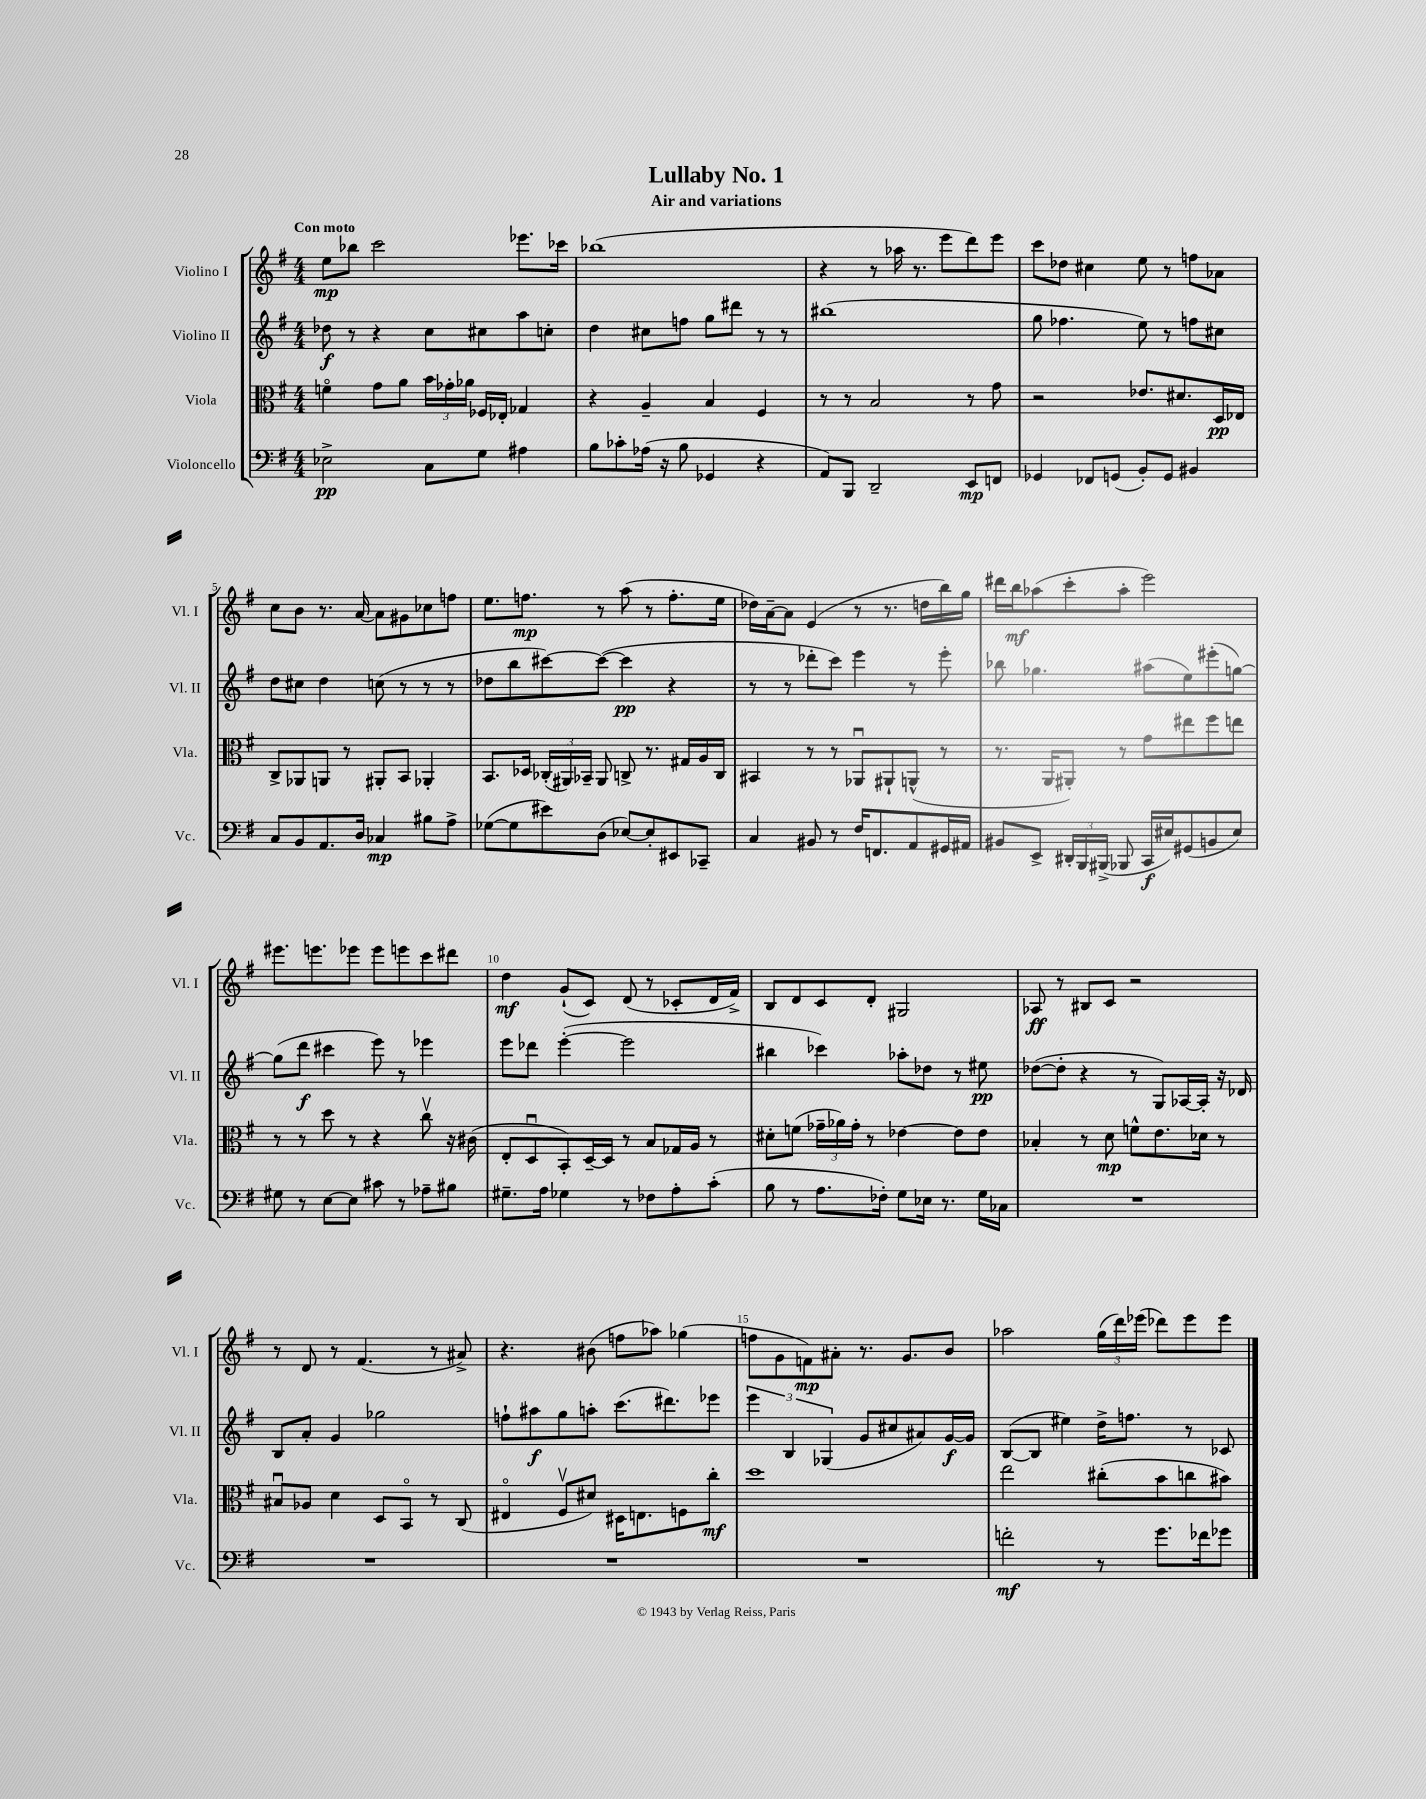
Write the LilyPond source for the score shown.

\header { title = "Lullaby No. 1" subtitle = "Air and variations" }
<<
\new StaffGroup <<
\new Staff = "s0" \with { instrumentName = "Violino I" shortInstrumentName = "Vl. I" } {
    \clef treble \key g \major \numericTimeSignature \time 4/4 \tempo "Con moto"
    \autoBeamOff e''8[\mp bes''8] c'''2 ees'''8.[ ces'''16] |
    bes''1( |
    r4 r8 aes''16 r8. e'''8[ d'''8) e'''8] |
    c'''8[ des''8] cis''4 e''8 r8 f''8[ aes'8] |
    c''8[ b'8] r8. a'16~ a'8[ gis'8 ces''8 f''8] |
    e''8.[ f''8.]\mp r8 a''8( r8 f''8.[-. e''16] |
    des''16[) a'16~-- a'8] e'4( r8 r8. d''16[ b''16) g''16] |
    dis'''16[ b''16\mf aes''8( c'''8-. aes''8]-. e'''2) |
    eis'''8.[ e'''8. ees'''8] ees'''8[ e'''8 c'''8 dis'''8] |
    d''4\mf g'8[-!( c'8]) d'8( r8 ces'8[-. d'16 fis'16]->) |
    b8[ d'8 c'8 d'8]-. gis2 |
    aes8\ff r8 bis8[ c'8] r2 |
    r8 d'8 r8 fis'4.( r8 ais'8->) |
    r4. bis'8( f''8[ aes''8]) ges''4( |
    f''8[ g'8 f'8\mp) ais'8]-. r8. g'8.[ b'8] |
    aes''2 \tuplet 3/2 { g''16[( d'''16) ees'''16]( } des'''8[) ees'''8 ees'''8] \bar "|." |
}
\new Staff = "s1" \with { instrumentName = "Violino II" shortInstrumentName = "Vl. II" } {
    \clef treble \key g \major \numericTimeSignature \time 4/4
    \autoBeamOff des''8\f r8 r4 c''8[ cis''8 a''8 c''8]-. |
    d''4 cis''8[ f''8] g''8[ dis'''8] r8 r8 |
    bis''1( |
    g''8 fes''4. e''8) r8 f''8[ cis''8] |
    d''8[ cis''8] d''4 c''8( r8 r8 r8 |
    des''8[ b''8 cis'''8~) cis'''8]~( cis'''4\pp r4 |
    r8 r8 des'''8[-. c'''8]) e'''4 r8 e'''8-. |
    bes''8 ges''4. ais''8[( e''8) eis'''8-.( g''8]~) |
    g''8[( d'''8]\f cis'''4 e'''8) r8 ees'''4 |
    e'''8[ des'''8] e'''4~-.( e'''2 |
    bis''4 ces'''4) aes''8[-. des''8] r8 eis''8\pp |
    des''8[~( des''8]-. r4 r8 g8[) aes16~ aes16]-. r16 des'16 |
    b8[ a'8]-. g'4 ges''2 |
    f''8[-! ais''8\f g''8 a''8]-. c'''8.[( dis'''8.) ees'''8] |
    \tuplet 3/2 { e'''4 b4 ges4( } g'8[ cis''8 ais'8) g'16~\f g'16] |
    b8[~( b8] eis''4) d''16[-> f''8.] r8 ces'8 \bar "|." |
}
\new Staff = "s2" \with { instrumentName = "Viola" shortInstrumentName = "Vla." } {
    \clef alto \key g \major \numericTimeSignature \time 4/4
    \autoBeamOff f'4\flageolet g'8[ a'8] \tuplet 3/2 { b'16[ ges'16-. aes'16] } fes16[ ees16]-. ges4 |
    r4 a4-- b4 fis4 |
    r8 r8 b2 r8 g'8 |
    r2 ees'8.[ dis'8. d16\pp ees16] |
    c8[-> aes,8 a,8] r8 ais,8[-. b,8] aes,4-. |
    b,8.[ des16] \tuplet 3/2 { ces16[-.( ais,16) bes,16]-- } ais,8 c8-> r8. gis16[ a16 c16] |
    bis,4 r8 r8 aes,8[\downbow ais,8-! a,8]-^( r8 |
    r8. a,16[ ais,8]-.) r8 g'8[ eis''8 fis''8 e''8] |
    r8 r8 d''8 r8 r4 c''8\upbow r16 cis'16( |
    e8[-. d8\downbow b,8-.) d16~-- d16] r8 b8[ ges16 a16] r8 |
    dis'8[-. f'8]( \tuplet 3/2 { ges'16[-- aes'16) ges'16]-. } r8 ees'4~ ees'8[ ees'8] |
    bes4-. r8 d'8\mp f'8[-^ e'8. des'16] r8 |
    bis8[\downbow aes8] d'4 d8[ b,8]\flageolet r8 c8( |
    eis4\flageolet fis8[\upbow dis'8]) dis16[ e8. f8 c''8]-.\mf |
    d''1 |
    e''2 cis''8[-.( b'8 c''8 bis'8]) \bar "|." |
}
\new Staff = "s3" \with { instrumentName = "Violoncello" shortInstrumentName = "Vc." } {
    \clef bass \key g \major \numericTimeSignature \time 4/4
    \autoBeamOff ees2->\pp c8[ g8] ais4 |
    b8[ ces'8-. aes16]( r16 b8 ges,4 r4 |
    a,8[) b,,8] d,2-- e,8[\mp f,8] |
    ges,4 fes,8[ g,8]( b,8[-.) g,8] bis,4 |
    c8[ b,8 a,8. d16] ces4\mp bis8[ a8]-> |
    ges8[~( ges8 eis'8) d8]( ees8[~) ees8-. eis,8 ces,8]-- |
    c4 bis,8 r8 fis16[ f,8. a,8 gis,16 ais,16] |
    bis,8[ e,8]-> \tuplet 3/2 { dis,16[-. b,,16 bis,,16]->( } bes,,8 c,16[\f eis16) gis,8( b,8 eis8]) |
    gis8 r8 e8[~ e8] cis'8 r8 aes8[-- bis8] |
    gis8.[-- a16] ges4 r8 fes8[ a8-. c'8]-.( |
    b8 r8 a8.[ fes16]-.) g8[ ees16] r8. g16[ ces16] |
    R1 |
    R1 |
    R1 |
    R1 |
    f'2-.\mf r8 g'8.[ fes'16 ges'8] \bar "|." |
}
>>
>>
\layout { \context { \Score \override BarNumber.break-visibility = ##(#f #t #t) barNumberVisibility = #(every-nth-bar-number-visible 5) } }
